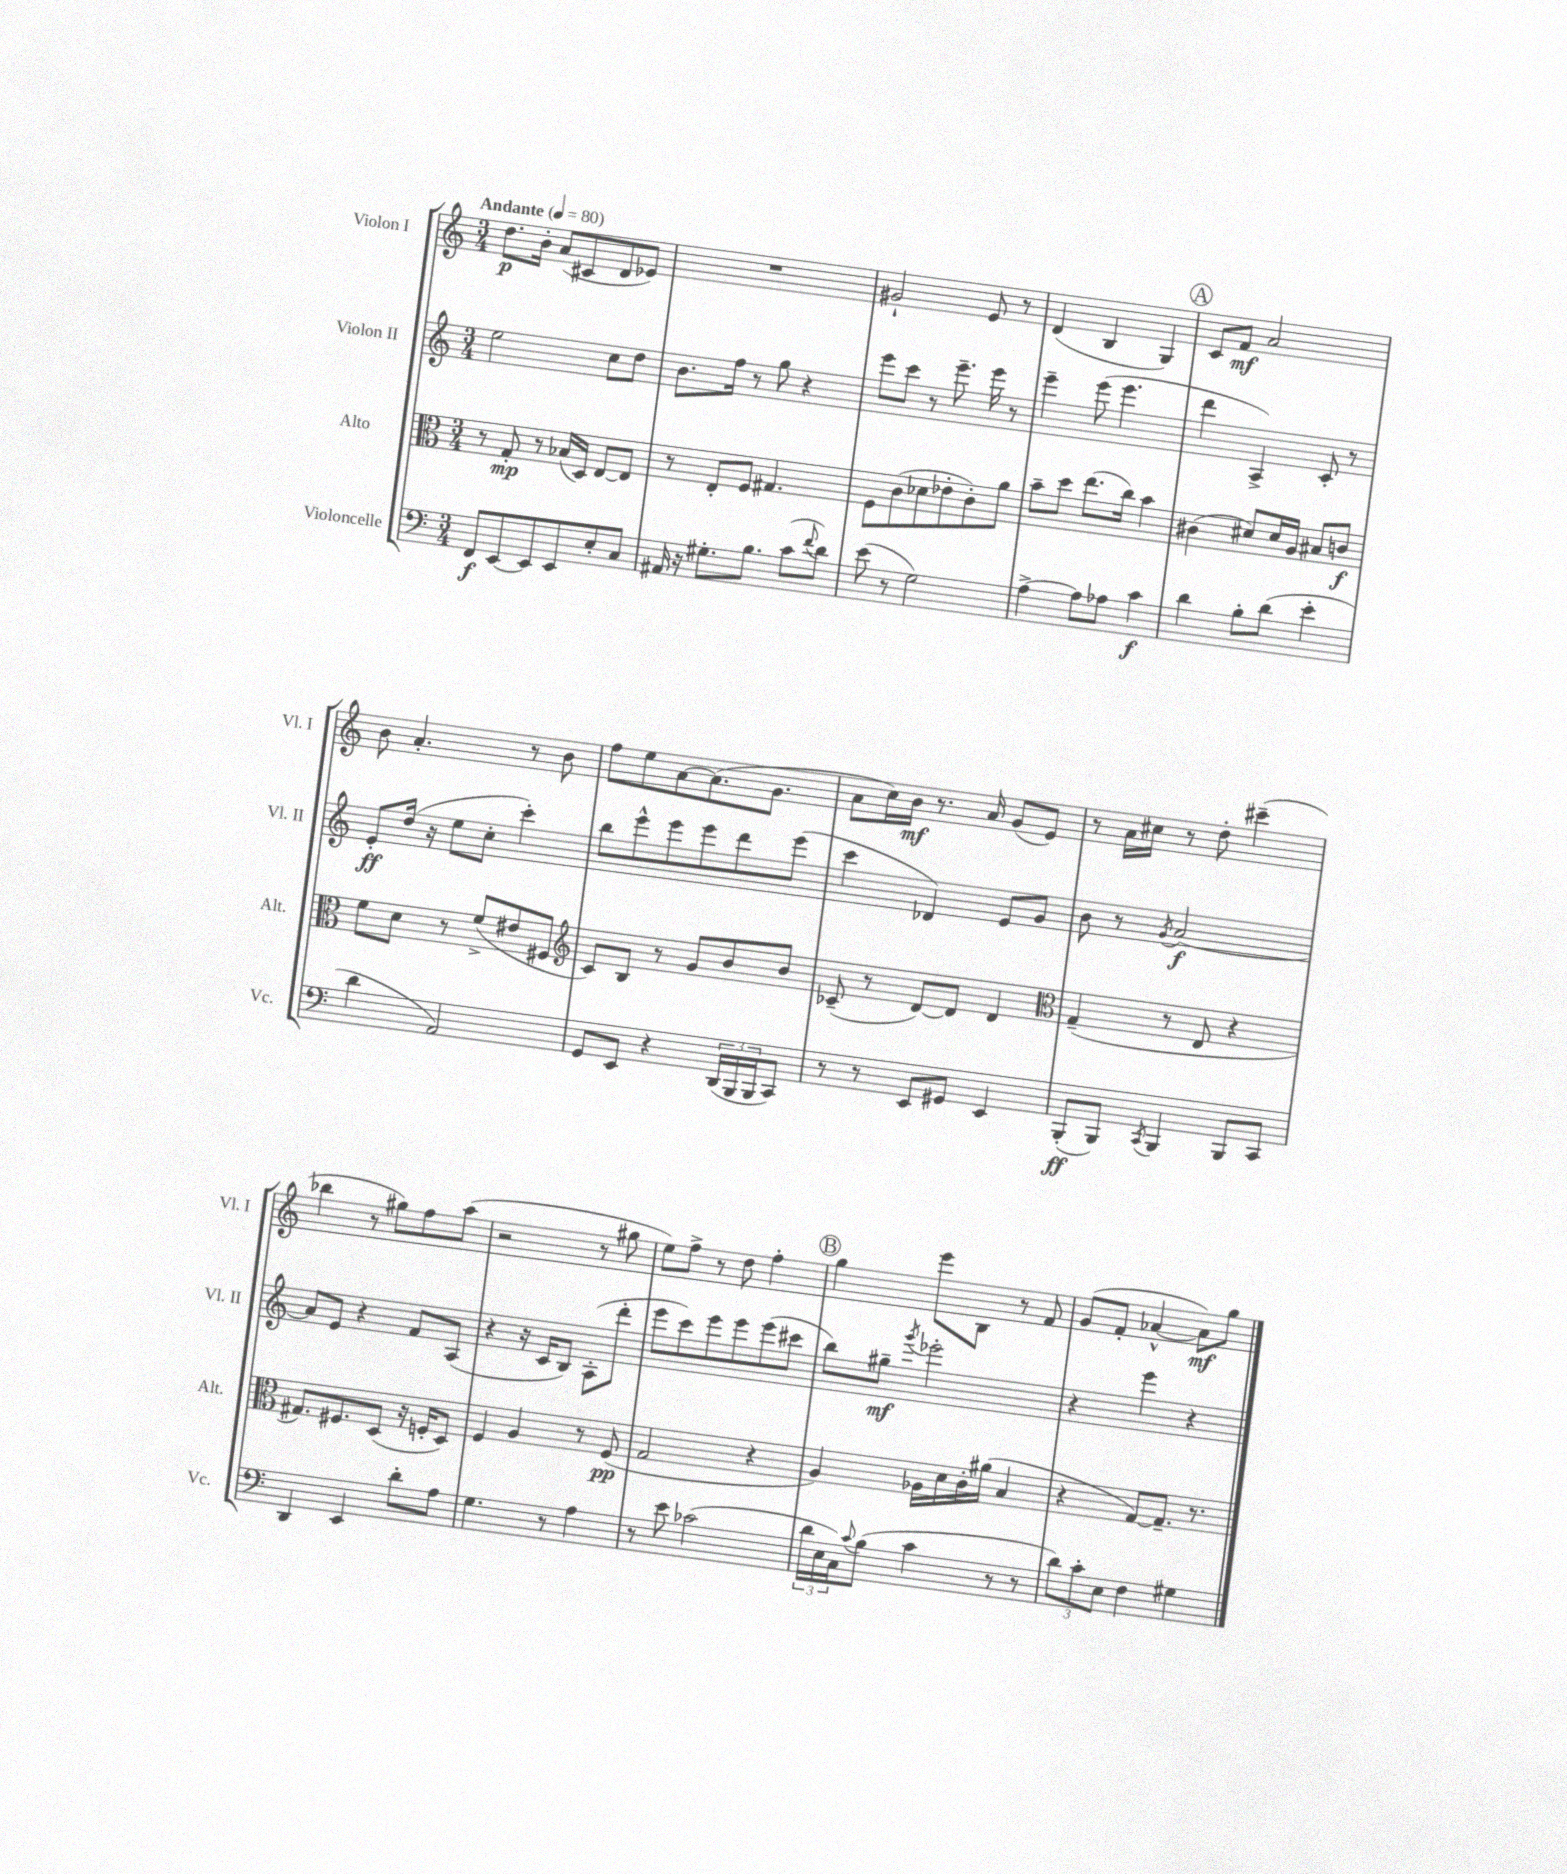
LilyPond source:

<<
\new StaffGroup <<
\new Staff = "s0" \with { instrumentName = "Violon I" shortInstrumentName = "Vl. I" } {
    \clef treble \key c \major \numericTimeSignature \time 3/4 \tempo "Andante" 4 = 80
    d''8.\p b'16-. a'8( cis'8 d'8 ees'8) |
    R2. |
    gis'2-! e'8 r8 |
    d'4( b4 g4) |
    \mark \markup { \circle "A" } c'8 f'8\mf a'2 |
    b'8 a'4.-. r8 b'8 |
    f''8 e''8 a'8~ a'8.( g'8. |
    a'8 c''16) b'16\mf r8. a'16 g'8( e'8) |
    r8 a'16 cis''16 r8 d''8-. cis'''4--( |
    bes''4 r8 gis''8) f''8 a''8( |
    r2 r8 gis''8 |
    e''8) f''8-> r8 d''8 f''4-. |
    \mark \markup { \circle "B" } g''4 e'''8 b8 r8 f'8 |
    g'8( f'8-. aes'4~-^ aes'8\mf) g''8 \bar "|." |
}
\new Staff = "s1" \with { instrumentName = "Violon II" shortInstrumentName = "Vl. II" } {
    \clef treble \key c \major \numericTimeSignature \time 3/4
    e''2 c''8 d''8 |
    b'8. f''16 r8 g''8 r4 |
    e'''8 c'''8 r8 e'''8.-- e'''16 r8 |
    e'''4-- e'''8( e'''4. |
    \mark \markup { \circle "A" } d'''4 a4->) c'8-. r8 |
    e'8-.\ff d''16( r16 e''8 c''8-. c'''4-.) |
    b''8 e'''8-^ e'''8 e'''8 d'''8 e'''8( |
    c'''4 des'4) e'8 g'8 |
    b'8 r8 \acciaccatura { g'8 } a'2~\f |
    a'8 e'8 r4 f'8 a8( |
    r4 r16 c'16 b8) a8-.( d'''8-. |
    e'''8 c'''8) e'''8 e'''8 e'''8( cis'''8 |
    \mark \markup { \circle "B" } b''8) gis''8--\mf \acciaccatura { g'''8 } ees'''2-. |
    r4 e'''4 r4 \bar "|." |
}
\new Staff = "s2" \with { instrumentName = "Alto" shortInstrumentName = "Alt." } {
    \clef alto \key c \major \numericTimeSignature \time 3/4
    r8 g8-.\mp r8 bes16( d16) e8~ e8 |
    r8 e8-. f8 gis4. |
    f8 c'8( des'8 ees'8-. c'8-.) a'8 |
    b'8-- d''8 e''8.( c''16) b'4 |
    \mark \markup { \circle "A" } cis'4( dis'8) dis'16 a16 bis8 c'8\f |
    f'8 d'8 r8 f'8->( eis'8 fis8 |
    \clef treble c'8) b8 r8 g'8 b'8 b'8 |
    ces'8--( r8 d'8~) d'8 d'4 |
    \clef alto g4--( r8 e8 r4 |
    gis8.) fis8. d8( r16 f16-. d8) |
    f4 a4 r8 f8\pp( |
    g2 r4 |
    \mark \markup { \circle "B" } a4) aes16 d'16 c'16-. ais'16( b4 |
    r4 g8~) g8.-- r8. \bar "|." |
}
\new Staff = "s3" \with { instrumentName = "Violoncelle" shortInstrumentName = "Vc." } {
    \clef bass \key c \major \numericTimeSignature \time 3/4
    f,8\f e,8~ e,8 e,8 e8-. c8 |
    ais,16 r16 gis8.-. b8. c'8( \appoggiatura { f'8 } d'8) |
    e'8( r8 g2) |
    a4~-> a8 aes8 c'4\f |
    \mark \markup { \circle "A" } d'4 b8-. d'8( e'4-. |
    d'4 a,2) |
    g,8 e,8 r4 \tuplet 3/2 { d,16( b,,16 b,,16 } c,8) |
    r8 r8 e,8 gis,8 e,4 |
    b,,8-.\ff( b,,8) \acciaccatura { c,8 } b,,4 b,,8 c,8 |
    d,4 e,4 d'8-. a8 |
    g4. r8 a4 |
    r8 e'8 ces'2( |
    \mark \markup { \circle "B" } \tuplet 3/2 { d'16 e16 c16) } \appoggiatura { c'8 } b8( c'4 r8 r8 |
    \tuplet 3/2 { d'8) c'8-. e8 } f4 gis4 \bar "|." |
}
>>
>>
\layout { \context { \Score \remove "Bar_number_engraver" } }
